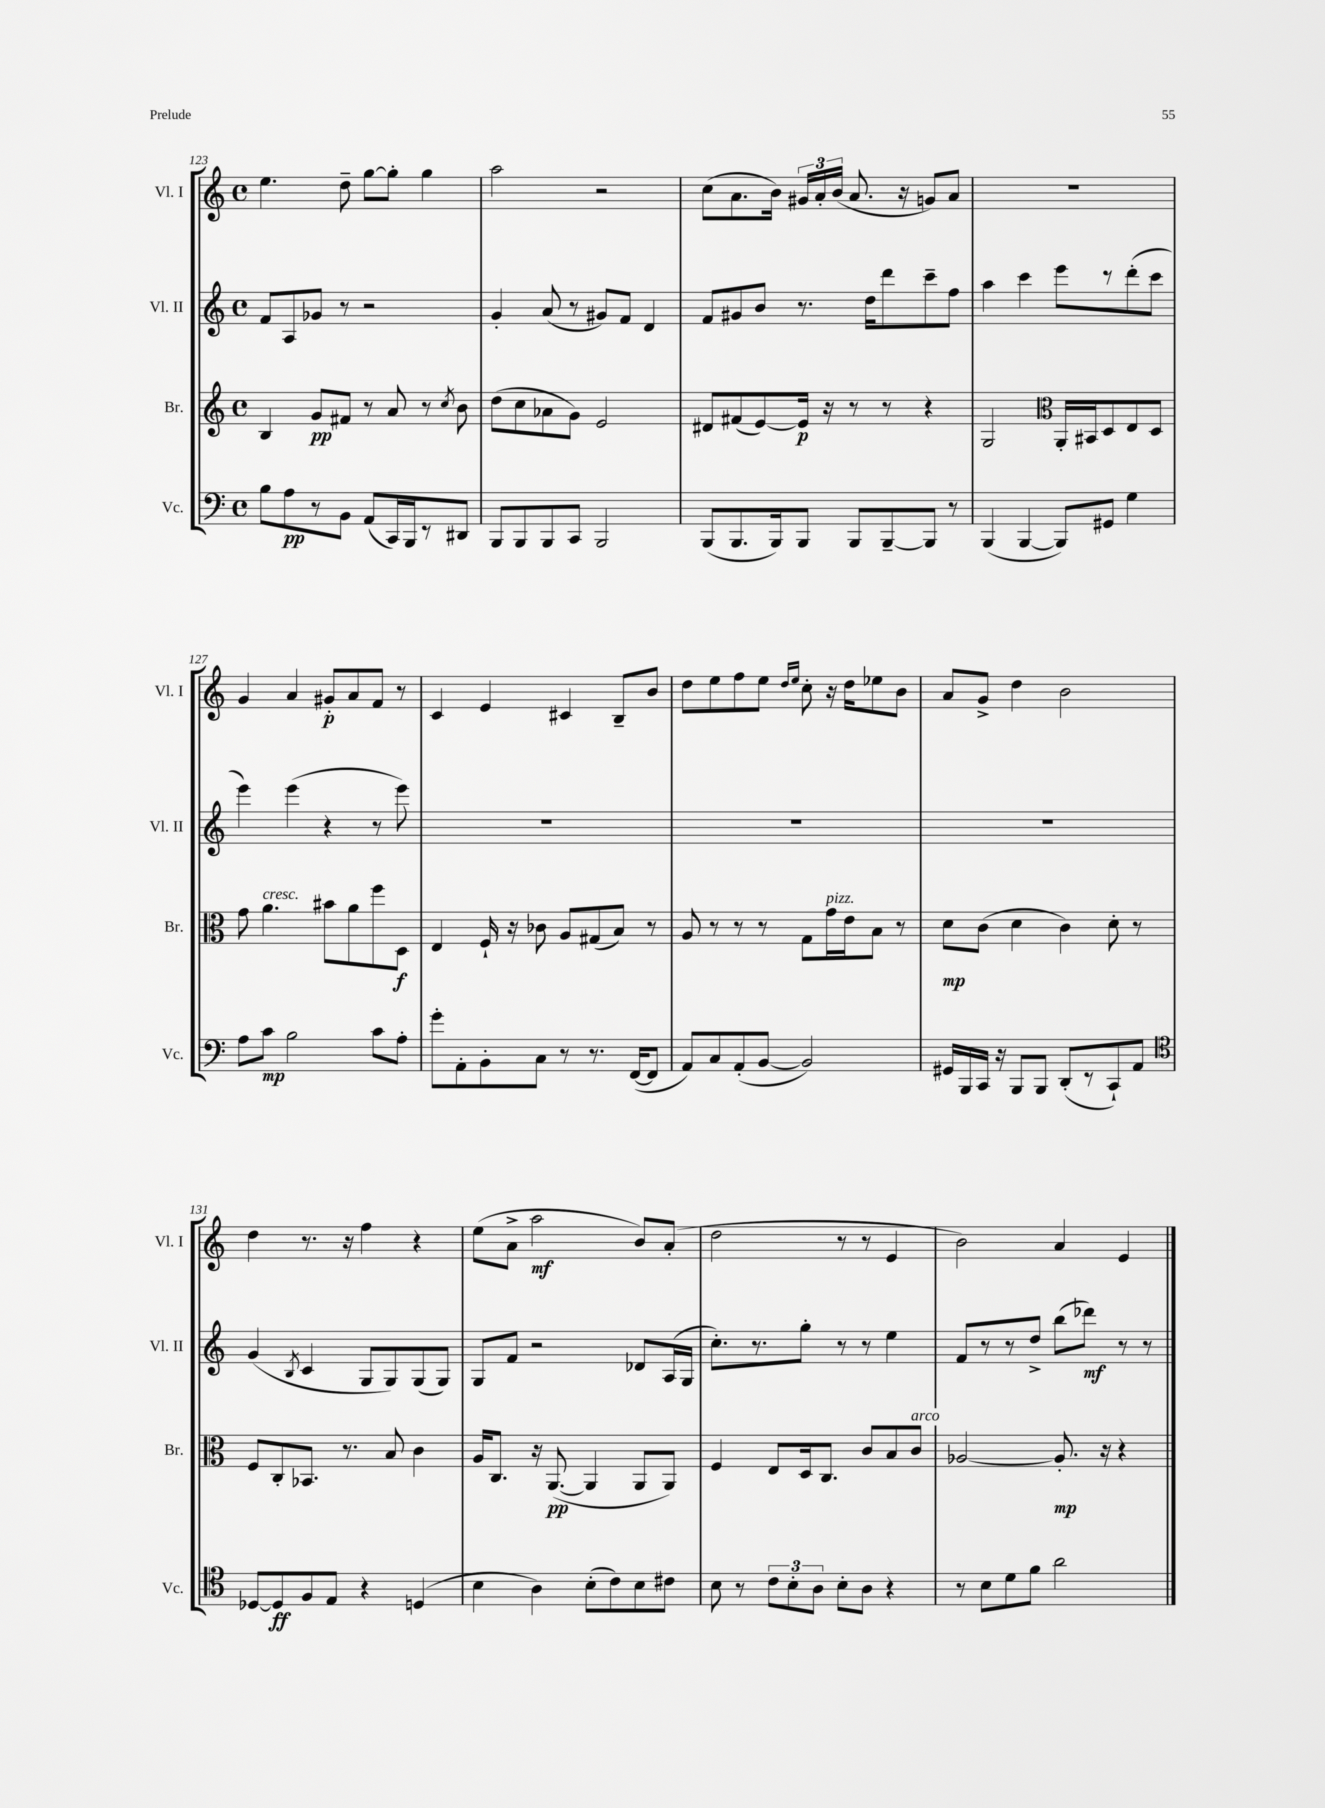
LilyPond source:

<<
\new StaffGroup <<
\new Staff = "s0" \with { instrumentName = "Vl. I" shortInstrumentName = "Vl. I" } {
    \clef treble \key c \major \defaultTimeSignature \time 4/4
    \autoBeamOff e''4. d''8-- g''8[~ g''8]-. g''4 |
    a''2 r2 |
    c''8[( a'8. b'16]) \tuplet 3/2 { gis'16[ a'16-. b'16]( } a'8. r16 g'8[) a'8] |
    R1 |
    g'4 a'4 gis'8[-.\p a'8 f'8] r8 |
    c'4 e'4 cis'4 b8[-- b'8] |
    d''8[ e''8 f''8 e''8] \grace { d''16[ e''16] } c''8-. r16 d''16[ ees''8 b'8] |
    a'8[ g'8]-> d''4 b'2 |
    d''4 r8. r16 f''4 r4 |
    e''8[( a'8]-> a''2\mf b'8[) a'8]-.( |
    d''2 r8 r8 e'4 |
    b'2) a'4 e'4 \bar "|." |
}
\new Staff = "s1" \with { instrumentName = "Vl. II" shortInstrumentName = "Vl. II" } {
    \clef treble \key c \major \defaultTimeSignature \time 4/4
    \autoBeamOff f'8[ a8 ges'8] r8 r2 |
    g'4-. a'8( r8 gis'8[) f'8] d'4 |
    f'8[ gis'8 b'8] r8. d''16[ d'''8 c'''8-- f''8] |
    a''4 c'''4 e'''8[ r8 d'''8-.( c'''8] |
    e'''4) e'''4( r4 r8 e'''8) |
    R1 |
    R1 |
    R1 |
    g'4( \acciaccatura { b8 } c'4 g8[ g8) g8( g8]) |
    g8[ f'8] r2 des'8[ a16( g16] |
    c''8.[-.) r8. g''8]-. r8 r8 e''4 |
    f'8[ r8 r8 d''8]-> b''8[( des'''8]\mf) r8 r8 \bar "|." |
}
\new Staff = "s2" \with { instrumentName = "Br." shortInstrumentName = "Br." } {
    \clef treble \key c \major \defaultTimeSignature \time 4/4
    \autoBeamOff b4 g'8[\pp fis'8] r8 a'8 r8 \acciaccatura { c''8 } b'8 |
    d''8[( c''8 aes'8 g'8]) e'2 |
    dis'8[ fis'8( e'8~) e'16]\p r16 r8 r8 r4 |
    g2 \clef alto a,16[-. bis,16 d8 e8 d8] |
    g'8 a'4.^\markup { \italic "cresc." } bis'8[ a'8 f''8 d8]\f |
    e4 f16-! r16 ces'8 a8[ gis8( b8]) r8 |
    a8 r8 r8 r8 g8[ g'16^\markup { \italic "pizz." } e'16 b8] r8 |
    d'8[\mp c'8]( d'4 c'4) d'8-. r8 |
    f8[ c8-. bes,8.] r8. b8 c'4 |
    a16[ c8.] r16 a,8.~\pp( a,4 a,8[ a,8]) |
    f4 e8[ d16 c8.] c'8[ b8 c'8]^\markup { \italic "arco" } |
    aes2~ aes8.-.\mp r16 r4 \bar "|." |
}
\new Staff = "s3" \with { instrumentName = "Vc." shortInstrumentName = "Vc." } {
    \clef bass \key c \major \defaultTimeSignature \time 4/4
    \autoBeamOff b8[ a8\pp r8 b,8] a,8[( c,16) b,,16 r8 dis,8] |
    b,,8[ b,,8 b,,8 c,8] b,,2 |
    b,,8[( b,,8. b,,16) b,,8] b,,8[ b,,8~-- b,,8] r8 |
    b,,4( b,,4~ b,,8[) gis,8] g4 |
    a8[ c'8]\mp b2 c'8[ a8]-. |
    g'8[-. a,8-. b,8-. c8] r8 r8. f,16[~( f,8] |
    a,8[) c8 a,8-.( b,8]~ b,2) |
    gis,16[ b,,16 c,16] r16 b,,8[ b,,8] d,8[-.( r8 c,8-!) a,8] |
    \clef tenor des8[~ des8\ff f8 e8] r4 d4( |
    b4 a4) b8[-.( c'8) b8 cis'8] |
    b8 r8 \tuplet 3/2 { c'8[ b8-. a8] } b8[-. a8] r4 |
    r8 b8[ d'8 f'8] a'2 \bar "|." |
}
>>
>>
\layout { \context { \Score currentBarNumber = #123 } }
